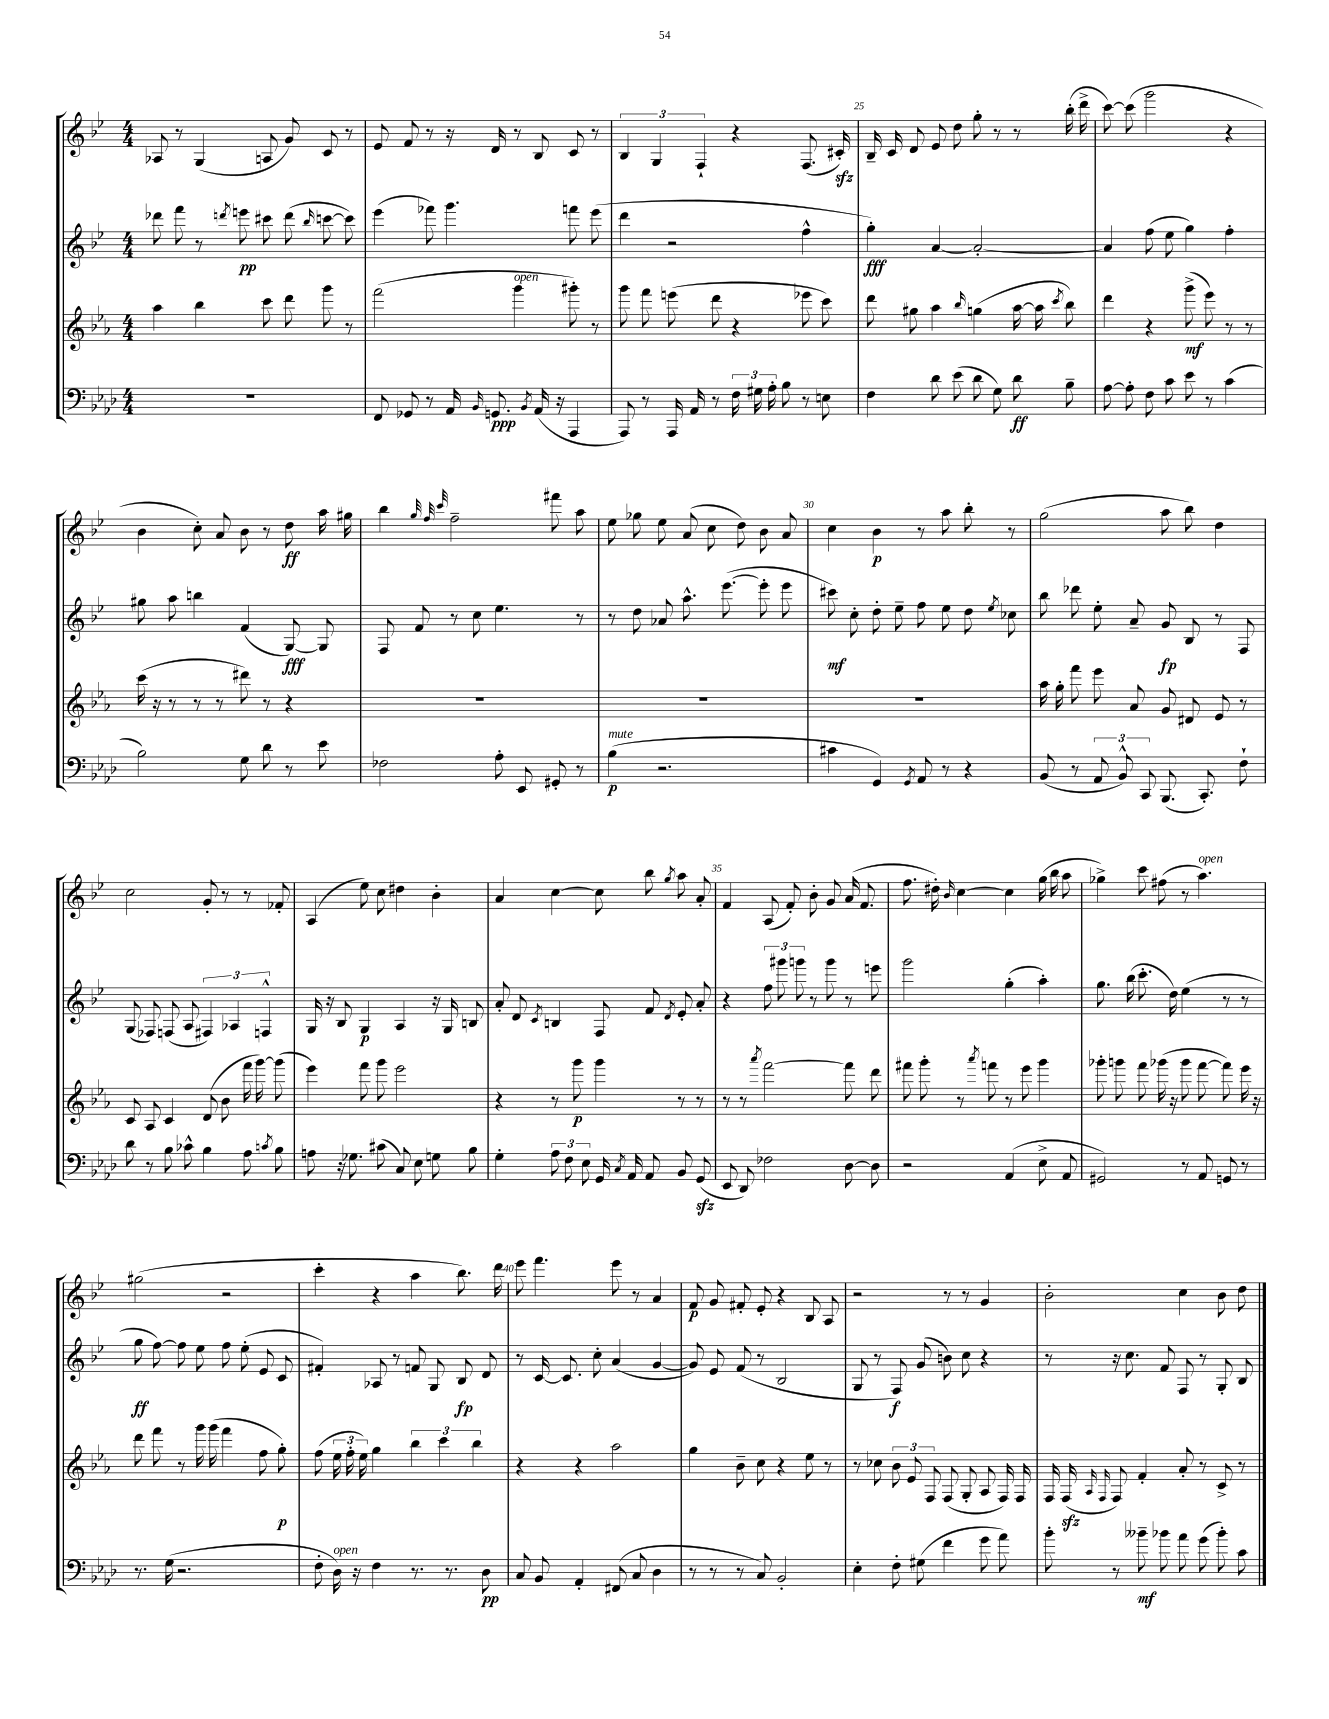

**kern	**kern	**kern	**kern
*staff4	*staff3	*staff2	*staff1
*clefF4	*clefG2	*clefG2	*clefG2
*k[b-e-a-d-]	*k[b-e-a-]	*k[b-e-]	*k[b-e-]
*M4/4	*M4/4	*M4/4	*M4/4
1r	4aa-	8ddd-	8A-
.	.	8fff	8r
.	4bb-	8r	(4G
.	.	8qddd	.
.	.	8eee	.
.	8ccc	8ccc#	8A
.	8ddd	(8ddd	8g)
.	.	16qqbb-	.
.	8ggg	[8ccc	8c
.	8r	8ccc])	8r
=	=	=	=
8FF	(2fff	(4eee-	8e-
8GG-	.	.	8f
8r	.	8fff-)	8r
16AA-	.	4.ggg	16r
16qqBB-	.	.	.
8.GG	.	.	16d
.	4ggg	.	8r
8qBB-	.	.	.
(16AA-	.	.	8B-
16r	.	.	.
4AAA-	8ggg#')	8fff	8c
.	8r	(8eee-	8r
=	=	=	=
8AAA-)	8ggg	4ddd	6B-
8r	8fff	.	.
.	.	.	6G
16AAA-	(8eee	2r	.
16AA-	.	.	.
.	.	.	6F`
8r	8ddd	.	.
24F	4r	.	4r
24G#	.	.	.
24A-'	.	.	.
8B-	.	.	.
8r	8eee-	4ff^^	(8.F
8E	8ccc)	.	.
.	.	.	16c#')
=	=	=	=
4F	8ddd	4gg')	16B-~
.	.	.	16c
.	8gg#	.	8d
8d-	4aa-	[4a	8e-
(8e-	.	.	8dd
.	16qqbb-	.	.
8d-	(4gg	2a'_	8gg'
8G)	.	.	8r
8d-	[16aa-	.	8r
.	16aa-]	.	.
.	8qccc	.	.
8B-~	8bb-)	.	(16bb-'
.	.	.	16ddd^
=	=	=	=
[8A-	4ddd	4a]	[8ccc)
8A-']	.	.	(8ccc]
8F	4r	(8ff	2ggg
8c	.	8ee-	.
8e-	(8ggg^	4gg)	.
8r	8eee-)	.	.
(4c	8r	4ff'	4r
.	8r	.	.
=	=	=	=
2B-)	(16ccc	8gg#	4b-
.	16r	.	.
.	8r	8aa	.
.	8r	4bb	8cc')
.	8r	.	8a
8G	8ddd#)	(4f	8b-
8d-	8r	.	8r
8r	4r	[8G)	8dd
8e-	.	8G]	16aa
.	.	.	16gg#
=	=	=	=
2F-	1r	8F	4bb-
.	.	8f	.
.	.	.	32qqgg
.	.	.	32qqff
.	.	.	32qqccc
.	.	8r	2ff~
.	.	8cc	.
8A-'	.	4.ee-	.
8EE-	.	.	.
8GG#'	.	.	8fff#
8r	.	8r	8aa
=	=	=	=
(4B-	1r	8r	8ee-
.	.	8dd	8gg-
2.r	.	8a-	8ee-
.	.	8.aa^^	(8a
.	.	.	8cc
.	.	([8.eee-	.
.	.	.	8dd)
.	.	8eee-']	8b-
.	.	8eee-	8a
=	=	=	=
4c#	1r	8ccc#)	4cc
.	.	8cc'	.
4GG)	.	8dd'	4b-
.	.	8ee-~	.
8qGG	.	.	.
8AA-	.	8ff	8r
8r	.	8ee-	8aa
4r	.	8dd	8bb-'
.	.	8qee-	.
.	.	8cc-	8r
=	=	=	=
(8BB-	16aa-	8bb-	(2gg
.	16gg'	.	.
8r	8fff	8ddd-	.
12AA-	8eee-	8ee-'	.
12BB-^^)	.	.	.
.	8a-	8a~	.
12CC	.	.	.
(8.BBB-	8g	8g	8aa
.	8d#	8B-	8bb-)
8.CC')	.	.	.
.	8e-	8r	4dd
8F`	8r	8F	.
=	=	=	=
8d-	8c	(8G	2cc
8r	8A-	8F-)	.
8B-	4c	(8F	.
8c-^^	.	8A	.
4B-	(8d	6F#)	8g'
.	8b-	.	8r
.	.	6A-	.
8A-	16fff	.	8r
.	[16ggg)	.	.
.	.	6F^^	.
8qc	.	.	.
8B-	(8ggg]	.	8f-'
=	=	=	=
8A	4eee-)	16G	(4A
.	.	16r	.
16r	.	8B-	.
8.G-	.	.	.
.	8fff	4G	8ee-)
(8c#	8ggg	.	8cc
8C)	2eee-	4A	4dd#
8E-	.	.	.
8G	.	16r	4b-'
.	.	16G	.
8B-	.	8B	.
=	=	=	=
4G'	4r	8a'	4a
.	.	8d	.
.	.	8qc	.
12A-	8r	4B	[4cc
12F	.	.	.
.	8ggg	.	.
12E-	.	.	.
16GG	4ggg	8F	8cc]
8qC	.	.	.
16AA-	.	.	.
8AA-	.	8f	8bb-
.	.	8qd	8qgg
8BB-	8r	8e-'	8aa
(8GG	8r	8a'	8a'
=	=	=	=
8EE-	8r	4r	4f
8DD-)	8r	.	.
.	8qaaa-	.	.
2F-	[2fff	12ff	(8A
.	.	12ggg#	.
.	.	.	8f')
.	.	12ggg	.
.	.	8r	8b-'
.	.	8ggg	8g
[8D-	8fff]	8r	(16a
.	.	.	8.f
8D-]	8ddd	8eee	.
=	=	=	=
2r	8fff#	2ggg	8.ff
.	8ggg'	.	.
.	.	.	16dd#')
.	.	.	16qqb-
.	8r	.	[4cc
.	8qaaa-	.	.
.	8fff	.	.
(4AA-	8r	(4gg'	4cc]
.	8eee-	.	.
8E-^	4ggg	4aa')	(16gg
.	.	.	16bb-
8AA-	.	.	8aa
=	=	=	=
2GG#)	8ggg-'	8.gg	4gg-^)
.	8ggg	.	.
.	.	(16bb-	.
.	8fff	8.ccc'	8ccc
.	(16ggg-	.	(8ff#
.	16r	16dd)	.
8r	8ggg-	(4ee-	8r
8AA-	[8fff	.	4.aa)
8GG	8fff])	8r	.
8r	16eee-	8r	.
.	16r	.	.
=	=	=	=
8.r	8ddd	8gg	(2gg#
.	8fff	[8ff)	.
(16G	.	.	.
2.r	8r	8ff]	.
.	16ggg	8ee-	.
.	(16ggg	.	.
.	4fff	8ff	2r
.	.	(8ee-'	.
.	8ff	8e-	.
.	8gg')	8c	.
=	=	=	=
8F'	(8ff	4f#')	4ccc'
16D-)	24ee-	.	.
.	24ff'	.	.
16r	.	.	.
.	24ee-)	.	.
4F	4gg	8A-	4r
.	.	8r	.
8.r	6bb-	8f	4aa
.	.	8G	.
.	6ccc	.	.
8.r	.	.	.
.	.	8B-	8.bb-)
.	6bb-	.	.
8D-	.	8d	.
.	.	.	16ddd
=	=	=	=
8C	4r	8r	8eee-
8BB-	.	[16c	4.fff
.	.	8.c]	.
4AA-'	4r	.	.
.	.	8cc'	.
(8FF#	2aa-	(4a	8eee-
8C	.	.	8r
4D-	.	[4g	4a
=	=	=	=
8r	4gg	8g])	8f
8r	.	8e-	8g
8r	8b-~	(8f	8f#'
8C)	8cc	8r	8e-'
2BB-'	4r	2B-	4r
.	8ee-	.	8B-
.	8r	.	8A
=	=	=	=
4E-'	8r	8G	2r
.	8cc-	8r	.
8F'	12b-	8F)	.
.	12e-	.	.
(8G#	.	(8g	.
.	12F	.	.
4f	(8F	8b)	8r
.	8G'	8cc	8r
8g	8A-	4r	4g
8a-)	16F)	.	.
.	16F	.	.
=	=	=	=
8b-'	16F	8r	2b-'
.	(16F	.	.
.	16qqA-	.	.
.	16qqF	.	.
8r	8F)	16r	.
.	.	8.cc	.
8b--~	4f'	.	.
8b-	.	8f	.
8a-	8a-'	8F	4cc
(8g	8r	8r	.
8b-')	8c^	8G'	8b-
8c	8r	8B-	8dd
==	==	==	==
*-	*-	*-	*-
